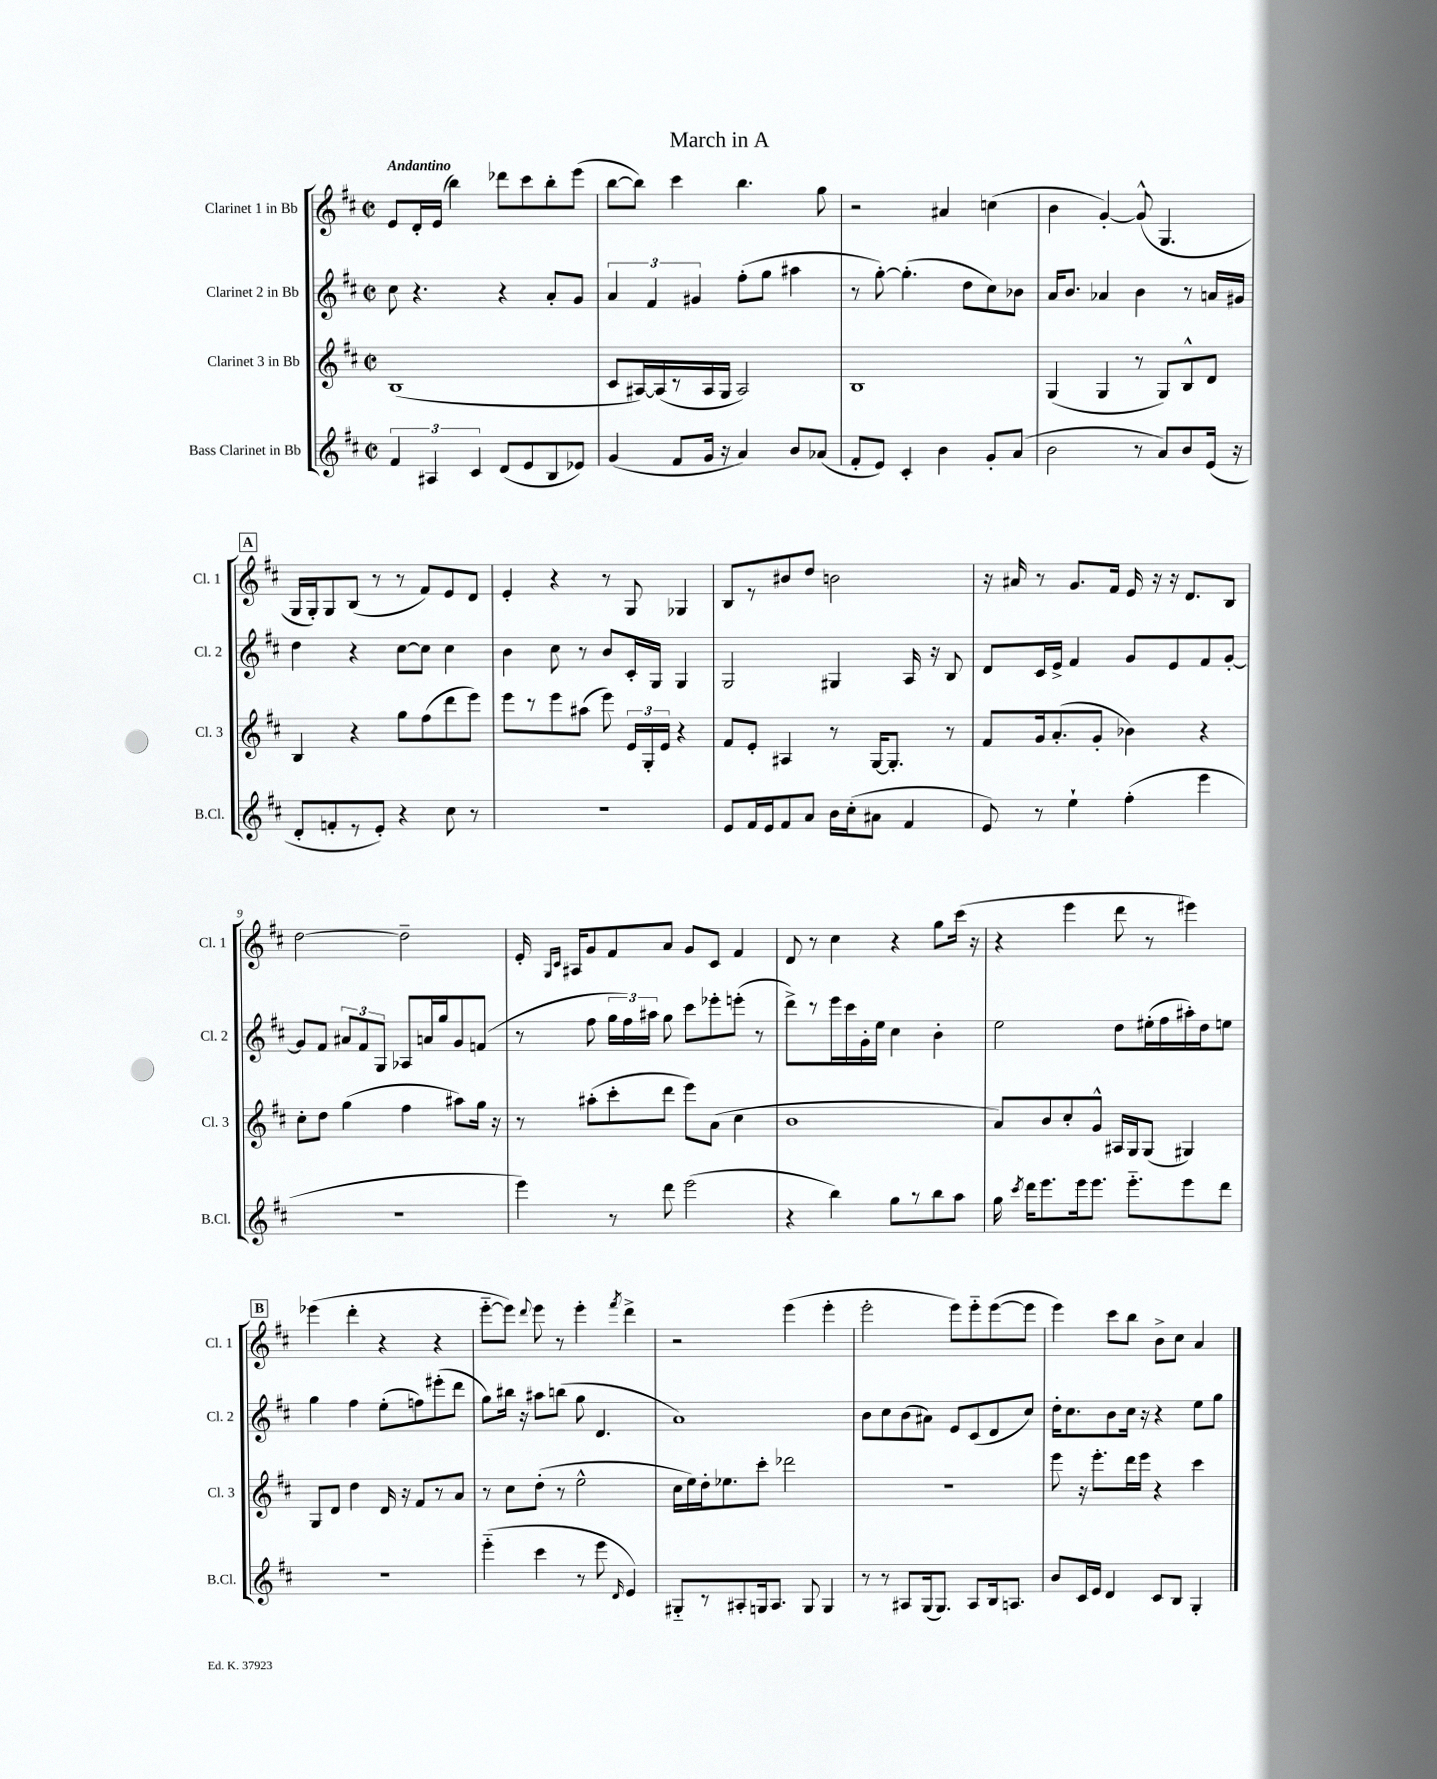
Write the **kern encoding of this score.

**kern	**kern	**kern	**kern
*part4	*part3	*part2	*part1
*staff4	*staff3	*staff2	*staff1
*I"Bass Clarinet in Bb	*I"Clarinet 3 in Bb	*I"Clarinet 2 in Bb	*I"Clarinet 1 in Bb
*I'B.Cl.	*I'Cl. 3	*I'Cl. 2	*I'Cl. 1
*clefG2	*clefG2	*clefG2	*clefG2
*k[f#c#]	*k[f#c#]	*k[f#c#]	*k[f#c#]
*M2/2	*M2/2	*M2/2	*M2/2
*met(c|)	*met(c|)	*met(c|)	*met(c|)
=1	=1	=1	=1
!	!	!	!LO:TX:a:B:t=Andantino
6f#/	(1B	8cc#\	8e/L
.	.	4.r	16d'/L
6A#X/	.	.	.
.	.	.	(16e/JJ
.	.	.	4bb\)
6c#/	.	.	.
(8d/L	.	4r	8ddd-X\L
8e/	.	.	8ccc#\
8B/	.	8a'/L	8bb'\
8e-X/J)	.	8g/J	(8eee\J
=2	=2	=2	=2
(4g/	8c#/L	6a/	[8bb\L
.	[16A#X/L)	.	8bb\J])
.	.	6f#/	.
.	(16A#/]	.	.
8f#/L	8r	.	4ccc#\
.	.	6g#X/	.
16g/Jk	16A#/	.	.
16r	16G/JJ	.	.
4a/)	2A#/)	(8ff#'\L	4.bb\
.	.	8gg\J	.
8b/L	.	4aa#X\	.
(8a-X/J	.	.	8gg\
=3	=3	=3	=3
8f#'/L	1B	8r	2r
8e/J)	.	[8gg'\)	.
4c#'/	.	(4.gg'\]	.
4b\	.	.	4a#X/
.	.	8dd\L	.
8g'/L	.	8cc#\)	(4ccn\
(8a/J	.	8b-X\J	.
=4	=4	=4	=4
2b\	(4G/	16a/KL	4b\
.	.	8.b/J	.
.	4G/	4a-X/	[4g'/)
8r	8r	4b\	(8g^^/]
8a/L)	8G/L)	.	4.G/
8b/	8B^^/	8r	.
(16e/Jk	8d/J	16an/LL	.
16r	.	16g#X/JJ	.
!!LO:LB:g=z
!!LO:REH:place=s1:t=A
=5	=5	=5	=5
8d'/L	4B/	4dd\	16G/LL
.	.	.	16G'/J)
8fn'/	.	.	8G/
8r	4r	4r	(8B/J
8e'/J)	.	.	8r
4r	8gg\L	[8cc#\L	8r
.	(8ff#\	8cc#\J]	8f#/L)
8cc#\	8ddd\	4cc#\	8e/
8r	8eee\J)	.	8d/J
=6	=6	=6	=6
1r	8eee\L	4b\	4e'/
.	8r	.	.
.	8eee\	8cc#\	4r
.	(8aa#X\J	8r	.
.	8eee\)	8b/L	8r
.	24e/LL	16c#'/L	8G/
.	24G'/	.	.
.	.	16G/JJ	.
.	24e/JJ	.	.
.	4r	4G/	4G-X/
=7	=7	=7	=7
8e/L	8f#/L	2G/	8B/L
16f#/L	8e'/J	.	8r
16e/J	.	.	.
8f#/	4A#X/	.	8b#X/
8a/J	.	.	8dd/J
16b\LL	8r	4G#X/	2bn\
(16cc#'\J	.	.	.
8a#X\J	[16G/KL	.	.
.	8.G'/J]	.	.
4f#/	.	16A/	.
.	.	16r	.
.	8r	8B/	.
=8	=8	=8	=8
8e/)	8f#/L	8d/L	16r
.	.	.	16a#X/
8r	16g/k	16c#/L	8r
.	(8.a'/	16e^/JJ	.
4ee`\	.	4f#/	8.g/L
.	8g'/J	.	.
.	.	.	16f#/Jk
(4ff#'\	4b-X\)	8g/L	16e/
.	.	.	16r
.	.	8e/	16r
.	.	.	8.d/L
4eee\	4r	8f#/	.
.	.	[8g'/J	8B/J
!!LO:LB:g=z
=9	=9	=9	=9
1r	8cc#'\L	8g/L]	[2dd\
.	8dd\J	8f#/J	.
.	(4gg\	12a#X/L	.
.	.	12f#/	.
.	.	12G/J	.
.	4ff#\	8A-X/L	2dd~\]
.	.	16an/L	.
.	.	16gg/J	.
.	8aa#X\L)	8g/	.
.	16gg\Jk	(8fn/J	.
.	16r	.	.
=10	=10	=10	=10
4eee\)	8r	8r	16e'/
.	.	.	16qqG/LL
.	.	.	16qqc#/JJ
.	.	.	16A#X/KL
.	(8aa#X'\L	8ff#\	8g/
8r	8ccc#'\	24gg\LL	8f#/
.	.	24ff#\)	.
.	.	24aa#X\JJ	.
8ddd\	8ddd\J	8gg\	8a/J
(2eee\	8eee\L)	8ccc#\L	8g/L
.	(8a\J	8eee-X'\	8c#/J
.	4cc#\	(8eeen'\J	4f#/
.	.	8r	.
=11	=11	=11	=11
4r	1b	8ddd^\L)	8d/
.	.	8r	8r
4bb\)	.	16eee\L	4cc#\
.	.	16ccc#\	.
.	.	16g'\	.
.	.	16ee\JJ	.
8gg\L	.	4cc#\	4r
8r	.	.	.
8bb\	.	4b'\	8gg\L
8aa\J	.	.	(16ccc#\Jk
.	.	.	16r
=12	=12	=12	=12
16gg\	8a/L)	2ee\	4r
8qccc#/	.	.	.
16ddd\KL	.	.	.
8.eee\	8b/	.	.
.	8cc#'/	.	4eee\
16eee\k	.	.	.
8.eee\J	8g^^/J	.	.
.	16A#X/LL	8dd\L	8ddd\
8.eee\L	16G/J	.	.
.	(8G/J	(16ee#X'\L	8r
.	.	16ff#\	.
8eee\	4G#X/)	16aa#X'\)	4eee#X\)
.	.	16dd\J	.
8ddd\J	.	8een\J	.
!!LO:LB:g=z
!!LO:REH:place=s1:t=B
=13	=13	=13	=13
1r	8G/L	4gg\	(4eee-X\
.	8d/J	.	.
.	4dd\	4ff#\	4ddd'\
.	16d/	(8ee'\L	4r
.	16r	.	.
.	8f#/L	8ffn\)	.
.	8r	(8eee#X'\	4r
.	8a/J	8ddd\J	.
=14	=14	=14	=14
(4eee\	8r	8gg\L)	[8eee\L
.	8cc#\L	16bb#X\Jk	8eee\J])
.	.	16r	.
.	.	.	8qqddd/
4ccc#\	(8dd'\J	8aa#X\L	8eee\
.	8r	(8bbn\J	8r
8r	2ee^^\	8gg\	4eee'\
8eee\	.	4.d/	.
16qqd/	.	.	8qfff#/
4e/)	.	.	4ddd^\
=15	=15	=15	=15
8G#X/L	16cc#\LL	1a)	2r
.	16ee\)	.	.
8r	16dd'\J	.	.
.	8.ee-X\	.	.
8A#X'/	.	.	.
16Gn/k	8ccc#'\J	.	.
8.A#/J	.	.	.
.	2ddd-X\	.	(4eee\
8G/	.	.	.
4G/	.	.	4eee'\
=16	=16	=16	=16
8r	1r	8b\L	2eee'\
8r	.	8cc#\	.
8A#X/L	.	(8b\	.
(16G/k	.	8a#X\J)	.
8.G/J)	.	.	.
.	.	8e/L	8eee\L)
8A#/L	.	(8c#/	8eee\
16B/k	.	8d/	([8eee\
8.An/J	.	.	.
.	.	8cc#/J)	8eee\J]
=17	=17	=17	=17
8b/L	8eee\	16dd'\KL	4eee\)
.	.	8.cc#\	.
16c#/L	16r	.	.
16e/JJ	8.eee'\L	.	.
4d/	.	8b\	8ccc#\L
.	16ddd\L	16cc#\Jk	8bb\J
.	16eee\JJ	16r	.
8c#/L	4r	4r	8b^\L
8B/J	.	.	8cc#\J
4G'/	4ccc#\	8ee\L	4a/
.	.	8gg\J	.
==	==	==	==
*-	*-	*-	*-
